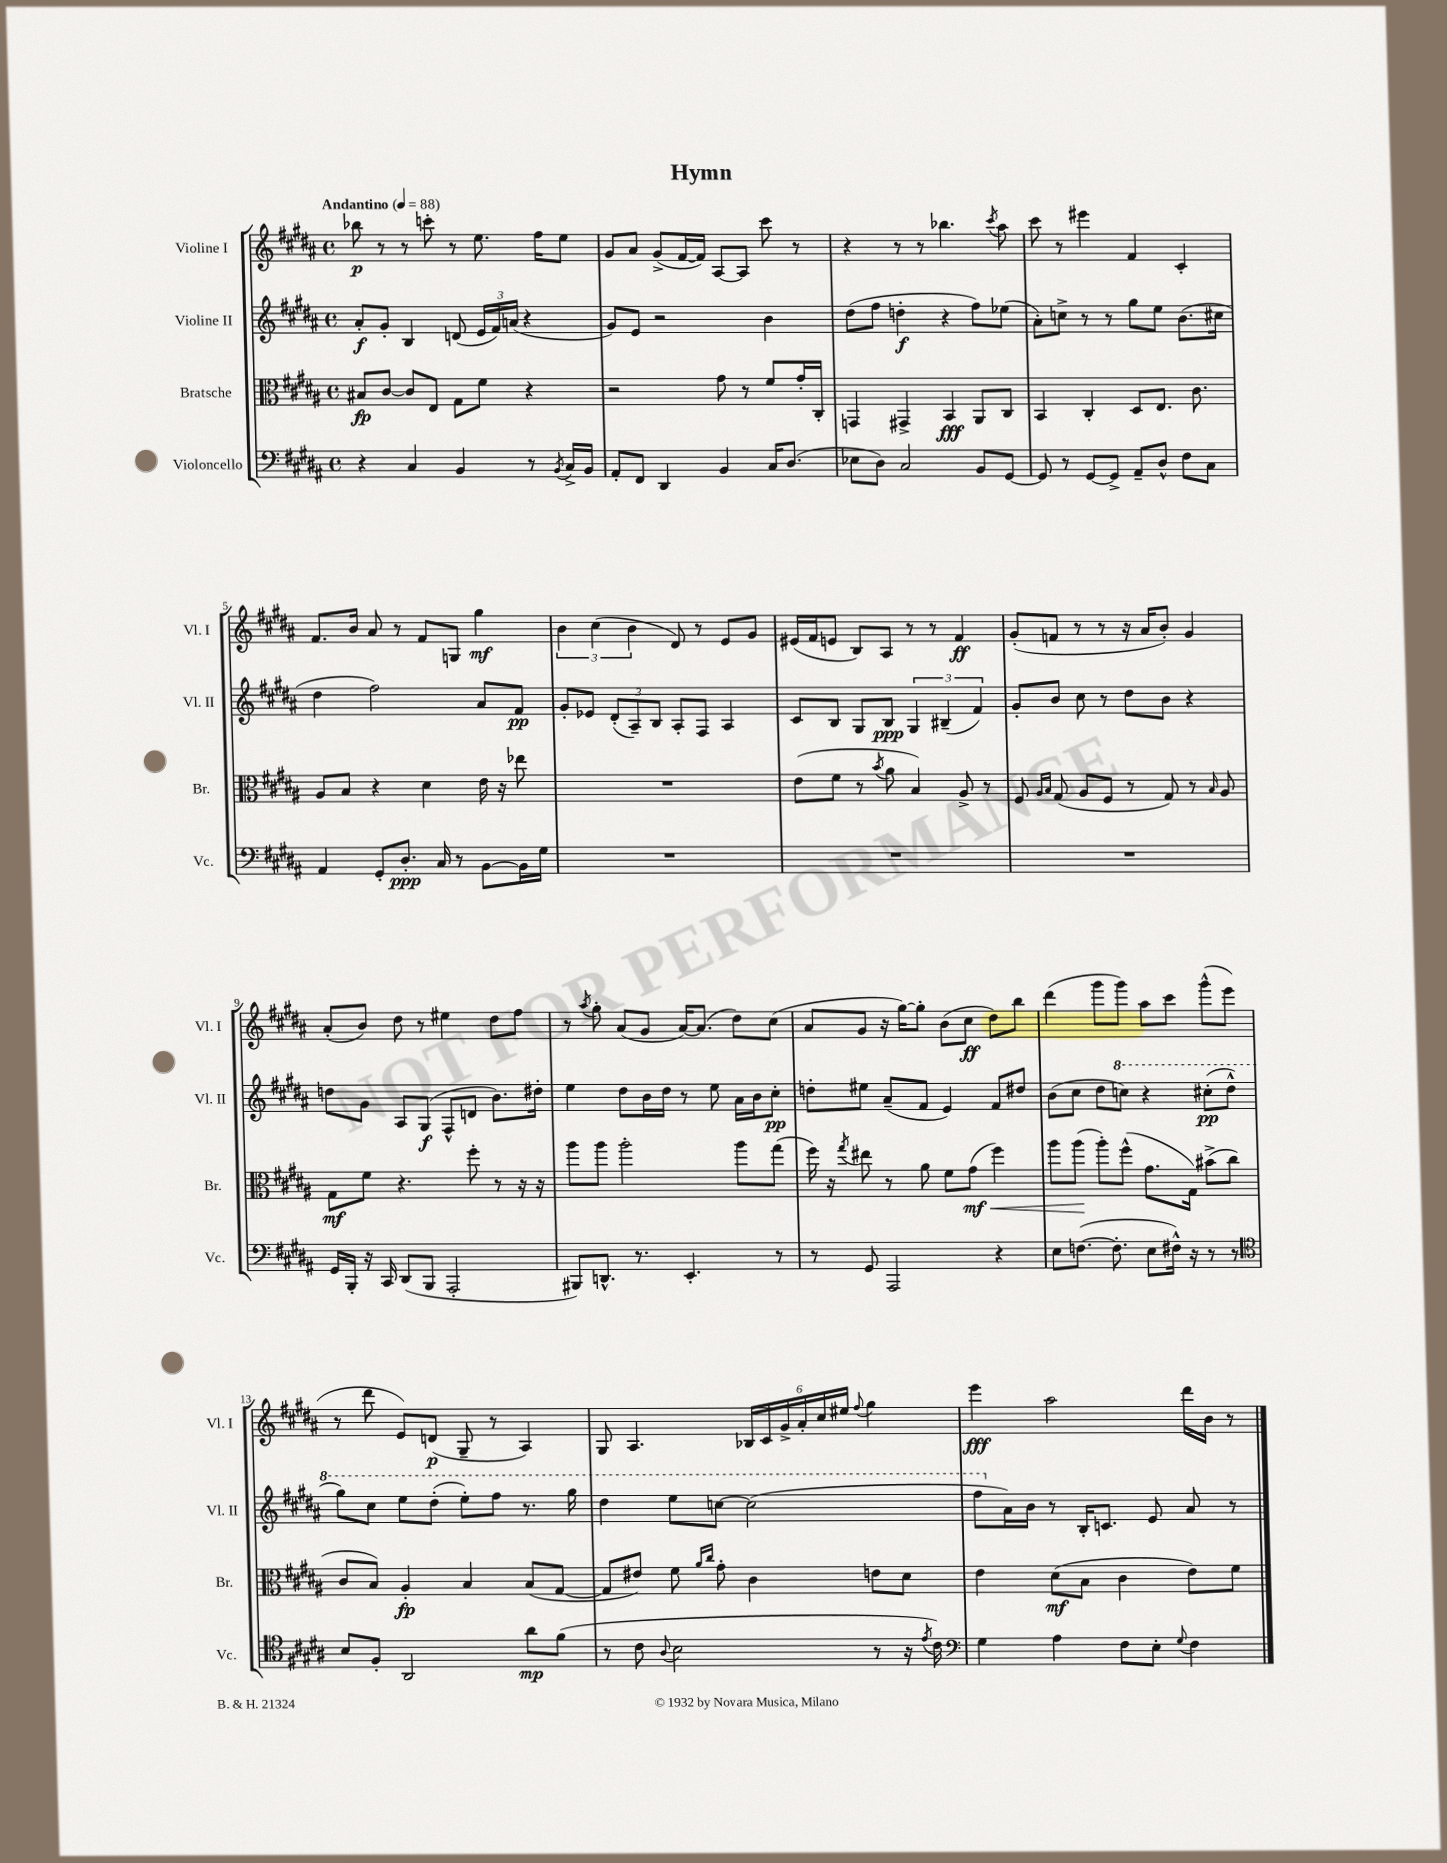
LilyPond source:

\header { title = "Hymn" }
<<
\new StaffGroup <<
\new Staff = "s0" \with { instrumentName = "Violine I" shortInstrumentName = "Vl. I" } {
    \clef treble \key b \major \defaultTimeSignature \time 4/4 \tempo "Andantino" 4 = 88
    \autoBeamOff bes''8\p r8 r8 c'''8-. r8 e''8. fis''16[ e''8] |
    gis'8[ ais'8] gis'8[->( fis'16~ fis'16]) ais8[~ ais8] cis'''8 r8 |
    r4 r8 r8 bes''4. \acciaccatura { cis'''8 } ais''8 |
    cis'''8 r8 eis'''4 fis'4 cis'4-. |
    fis'8.[ b'16] ais'8 r8 fis'8[ g8] gis''4\mf |
    \tuplet 3/2 { b'4 cis''4( b'4 } dis'8) r8 e'8[ gis'8] |
    eis'16[( fis'16 e'8] b8[) ais8] r8 r8 fis'4\ff |
    gis'8[-.( f'8] r8 r8 r16 ais'16[ b'8]-.) gis'4 |
    ais'8[-.( b'8]) dis''8 r8 eis''4 dis''8[ fis''8] |
    r8 \acciaccatura { ais''8 } gis''8-. ais'8[( gis'8] ais'16[~) ais'8.]( dis''8[) cis''8]( |
    ais'8[ gis'8] r16 gis''16[~) gis''8]-. b'8[( cis''8]\ff dis''8[) b''8] |
    dis'''4( gis'''8[ gis'''8]) ais''8[ cis'''8] gis'''8[-^( e'''8] |
    r8 dis'''8 e'8[) d'8]\p( gis8-- r8 ais4) |
    gis8 ais4. \tuplet 6/4 { bes16[ cis'16 gis'16-> ais'16-. cis''16 eis''16] } \appoggiatura { fis''8 } gis''4 |
    e'''4\fff ais''2 dis'''16[ b'16] r8 \bar "|." |
}
\new Staff = "s1" \with { instrumentName = "Violine II" shortInstrumentName = "Vl. II" } {
    \clef treble \key b \major \defaultTimeSignature \time 4/4
    \autoBeamOff ais'8[-.\f gis'8]-. b4 d'8( \tuplet 3/2 { e'16[ fis'16) a'16]( } r4 |
    gis'8[) e'8] r2 b'4 |
    dis''8[( fis''8] d''4-.\f r4 fis''8[) ees''8]( |
    ais'8[-.) c''8]-> r8 r8 gis''8[ e''8] b'8.[( cis''16] |
    dis''4 fis''2) ais'8[ fis'8]\pp |
    gis'8[-. ees'8] \tuplet 3/2 { dis'8[-.( ais8--) b8] } ais8[-. fis8] ais4 |
    cis'8[ b8] gis8[ b8]\ppp \tuplet 3/2 { gis4 bis4--( fis'4) } |
    gis'8[-. b'8] cis''8 r8 dis''8[ b'8] r4 |
    d''8[ gis'8] ais8[ gis8]\f( fis8[-^ d'8] b'8.[) dis''16]-. |
    e''4 dis''8[ b'16 dis''16] r8 e''8 ais'16[ b'16 cis''8]-.\pp |
    d''8[-. eis''8] ais'8[--( fis'8] e'4) fis'8[ dis''8] |
    b'8[( cis''8] dis''8[ \ottava #1 c'''8]) r4 cis'''8[-.\pp( dis'''8]-^ |
    gis'''8[) cis'''8] e'''8[ dis'''8]-.( e'''8[-.) fis'''8] r8. gis'''16 |
    dis'''4 e'''8[ c'''8]~ c'''2( |
    fis'''8[ \ottava #0 ais'16) b'16] r8 b16[-. c'8.] e'8 ais'8 r8 \bar "|." |
}
\new Staff = "s2" \with { instrumentName = "Bratsche" shortInstrumentName = "Br." } {
    \clef alto \key b \major \defaultTimeSignature \time 4/4
    \autoBeamOff bis8[\fp cis'8]~ cis'8[ e8] gis8[ fis'8] r4 |
    r2 gis'8 r8 fis'8[ gis'16-. cis16]-. |
    g,4 gis,4-> b,4\fff ais,8[ cis8] |
    b,4 cis4-. dis8[ e8.] cis'8. |
    ais8[ b8] r4 dis'4 e'16 r16 ees''8 |
    R1 |
    e'8[( fis'8] r8 \acciaccatura { b'8 } ais'8 b4) ais8-> r8 |
    fis8 \grace { ais16[ b16] } gis8( ais8[ fis8] r8 gis8) r8 \grace { b16 } ais8 |
    gis8[\mf fis'8] r4. fis''8-. r8 r16 r16 |
    ais''8[ ais''8] ais''2-. ais''8[ gis''8]( |
    fis''16) r16 \acciaccatura { gis''8 } eis''8 r8 ais'8 fis'8[ gis'8]\mf\<( fis''4) |
    ais''8[ ais''8]\!( ais''8[-.) fis''8]-^( gis'8.[ gis16]) bis'8[->( cis''8] |
    cis'8[ b8]) ais4-.\fp b4 b8[( gis8]~ |
    gis8[ eis'8]) fis'8 \grace { ais'16[ cis''16] } gis'8-. cis'4 e'8[ dis'8] |
    e'4 dis'8[\mf( b8] cis'4 e'8[) fis'8] \bar "|." |
}
\new Staff = "s3" \with { instrumentName = "Violoncello" shortInstrumentName = "Vc." } {
    \clef bass \key b \major \defaultTimeSignature \time 4/4
    \autoBeamOff r4 cis4 b,4 r8 \acciaccatura { b,8 } cis16[-> b,16] |
    ais,8[-. fis,8] dis,4 b,4 cis16[ dis8.]( |
    ees8[ dis8]) cis2 b,8[ gis,8]~ |
    gis,8 r8 gis,8[~ gis,8]-> ais,8[-- dis8]-^ fis8[ cis8] |
    ais,4 gis,8[-. dis8.]-.\ppp cis16 r8 b,8[~ b,16 gis16] |
    R1 |
    R1 |
    R1 |
    gis,16[ b,,16]-. r16 cis,16 dis,8[( b,,8] ais,,2-. |
    bis,,8[) d,8.]-^ r8. e,4.-. r8 |
    r8 gis,8 ais,,2 r4 |
    e8[ f8.]~( f8.-. e8[ fis16]-^) r16 r8 r8 |
    \clef tenor b8[ fis8]-. ais,2 ais'8[\mp fis'8]( |
    r8 cis'8 \appoggiatura { ais8 } b2 r8 r16 \acciaccatura { e'8 } cis'16) |
    \clef bass gis4 ais4 fis8[ e8]-. \appoggiatura { gis8 } fis4 \bar "|." |
}
>>
>>
